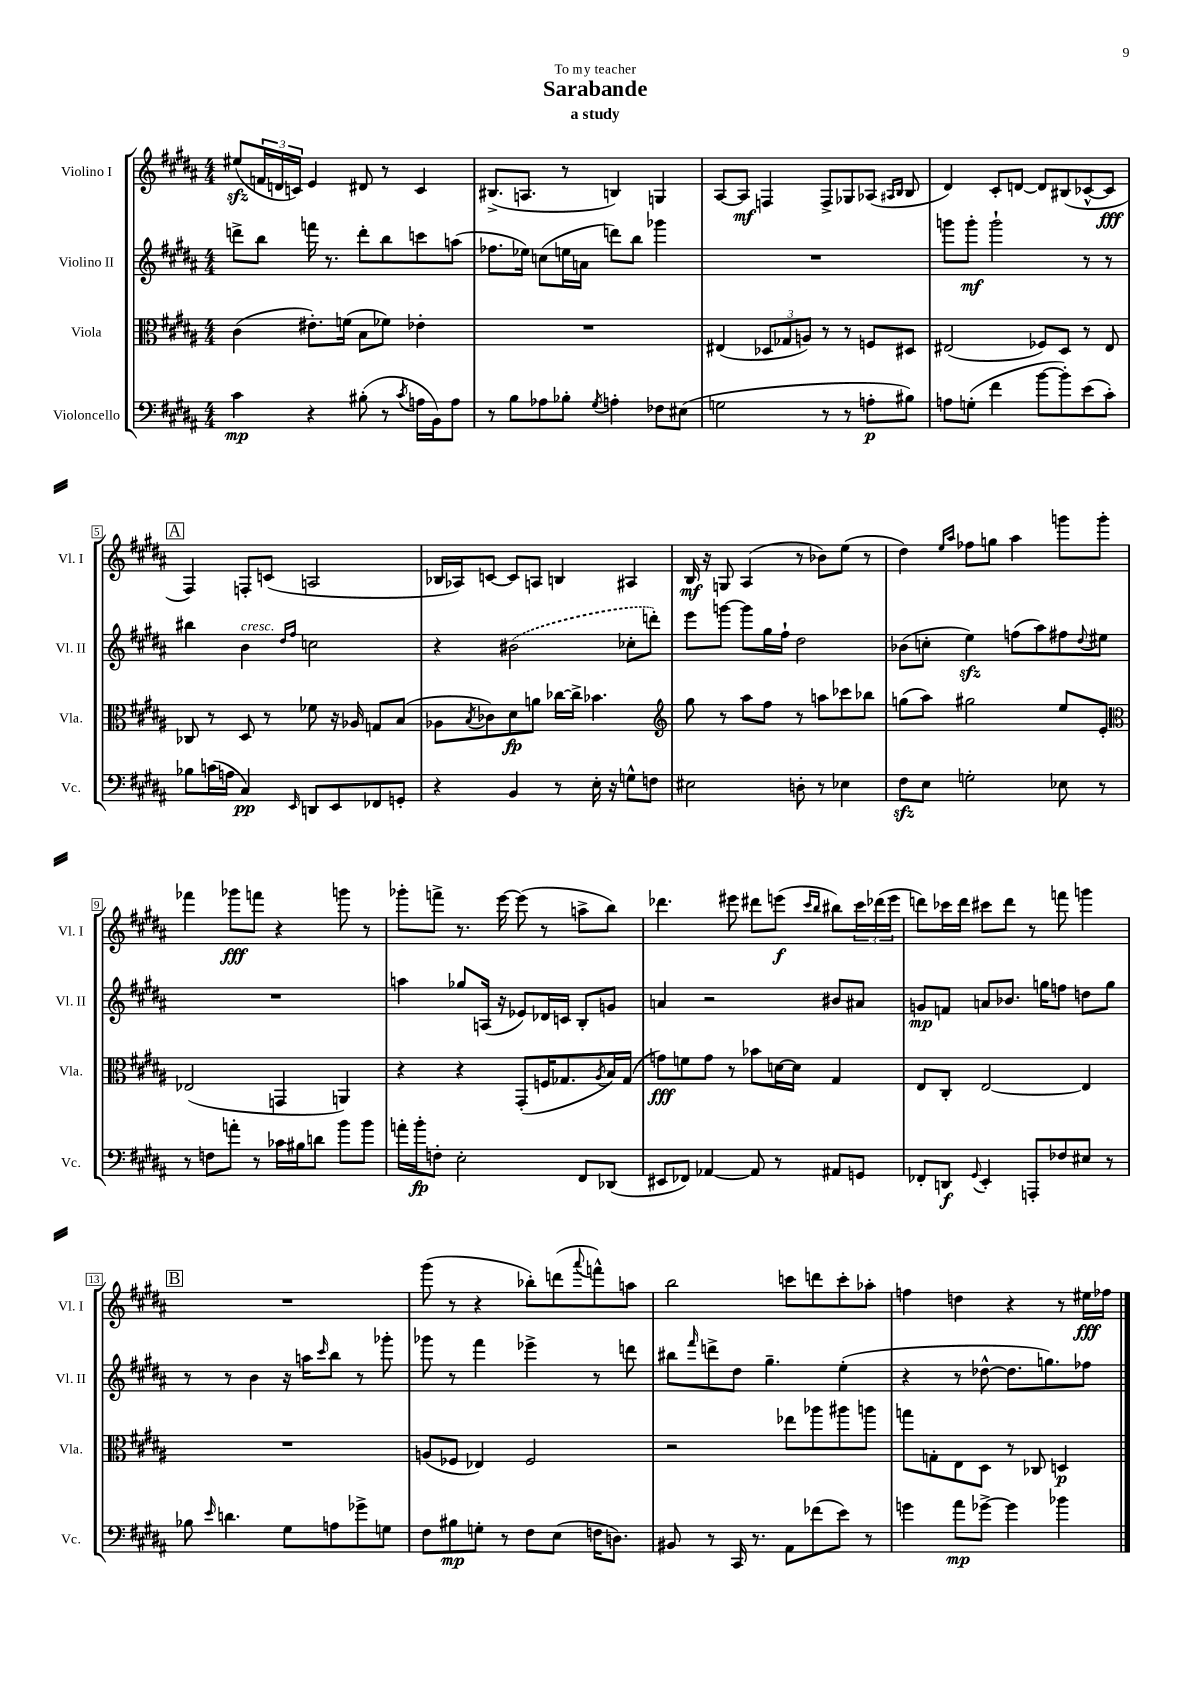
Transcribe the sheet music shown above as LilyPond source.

\header { title = "Sarabande" subtitle = "a study" dedication = "To my teacher" }
<<
\new StaffGroup <<
\new Staff = "s0" \with { instrumentName = "Violino I" shortInstrumentName = "Vl. I" } {
    \clef treble \key b \major \numericTimeSignature \time 4/4
    eis''8\sfz( \tuplet 3/2 { f'16 d'16 c'16) } e'4 dis'8 r8 c'4 |
    bis8.->( a8. r8 b4) g4 |
    ais8~ ais8\mf f4 f8-> ges8 aes8( \grace { ais16 b16 } b8 |
    dis'4) cis'8-. d'8~ d'8 bis8( ces'8~-^ ces'8\fff |
    \mark \markup { \box "A" } fis4) f8-. c'8( a2 |
    bes16 aes16) c'8~ c'8 a8 b4 ais4 |
    b16\mf r16 g8 ais4( r8 bes'8) e''8( r8 |
    dis''4) \grace { e''16 ais''16 } fes''8 g''8 ais''4 g'''8 g'''8-. |
    fes'''4 ges'''8\fff f'''8 r4 g'''8 r8 |
    ges'''8-. f'''8-> r8. e'''16~ e'''8( r8 a''8-> b''8) |
    des'''4. eis'''8 dis'''8 e'''8\f( \grace { cis'''16 b''16 } bis''8) \tuplet 3/2 { cis'''16 des'''16( e'''16 } |
    d'''8) ces'''16 d'''16 cis'''8 d'''8 r8 f'''8 g'''4 |
    \mark \markup { \box "B" } R1 |
    gis'''8( r8 r4 bes''8-.) d'''8( \appoggiatura { ais'''8 } f'''8-^) a''8 |
    b''2 c'''8 d'''8 c'''8-. aes''8-. |
    f''4 d''4 r4 r8 eis''16\fff fes''16 \bar "|." |
}
\new Staff = "s1" \with { instrumentName = "Violino II" shortInstrumentName = "Vl. II" } {
    \clef treble \key b \major \numericTimeSignature \time 4/4
    d'''8-> b''8 f'''16 r8. d'''8-. b''8 c'''8 a''8( |
    fes''8. ees''16) c''8( e''16 a'16 d'''8) b''8 ges'''4 |
    R1 |
    g'''8 g'''8-.\mf g'''2-! r8 r8 |
    \mark \markup { \box "A" } bis''4 b'4^\markup { \italic "cresc." } \grace { dis''16 fis''16 } c''2 |
    r4 \once \slurDashed bis'2( ces''8-. d'''8-.) |
    e'''8 g'''8~ g'''8 gis''16 fis''16-! dis''2 |
    bes'8( c''8-. e''4\sfz) f''8( ais''8) fis''8 \appoggiatura { dis''8 } eis''8 |
    R1 |
    a''4 ges''8 a16( r16 ees'8) des'16 c'16 b8-. g'8 |
    a'4 r2 bis'8 ais'8 |
    g'8\mp f'8 a'8 bes'8. g''16 f''8 d''8 g''8 |
    \mark \markup { \box "B" } r8 r8 b'4 r16 a''16 \grace { cis'''16 } b''8 r8 ges'''8-. |
    ges'''8 r8 fis'''4 ees'''4-> r8 d'''8 |
    bis''8 \grace { fis'''16 } d'''8-> dis''8 gis''4.-- e''4-.( |
    r4 r8 des''8~-^ des''8. g''8.) fes''8 \bar "|." |
}
\new Staff = "s2" \with { instrumentName = "Viola" shortInstrumentName = "Vla." } {
    \clef alto \key b \major \numericTimeSignature \time 4/4
    cis'4( eis'8.-.) f'16( b8 fes'8) ees'4-. |
    R1 |
    eis4( \tuplet 3/2 { des8 ges8 a8) } r8 r8 f8 dis8 |
    eis2( fes8) dis8 r8 eis8 |
    \mark \markup { \box "A" } ces8 r8 dis8 r8 fes'8 r16 aes16 g8 b8( |
    aes8 \acciaccatura { b8 } ces'8) dis'8\fp a'8 ces''16~ ces''16-> bes'4. |
    \clef treble gis''8 r8 ais''8 fis''8 r8 a''8 ces'''8 bes''8 |
    g''8( ais''8) gis''2 e''8 e'8-. |
    \clef alto ees2( g,4 a,4) |
    r4 r4 gis,8-.( f16 ges8. \acciaccatura { ais8 } b16) ges16( |
    g'8\fff) f'8 g'8 r8 bes'8 d'16~ d'16 gis4 |
    e8 cis8-. e2~ e4 |
    \mark \markup { \box "B" } R1 |
    a8( fes8 ees4) fes2 |
    r2 ees''8 aes''8 ais''8 a''8 |
    g''8 g8-. e8 dis8 r8 ces8 d4\p \bar "|." |
}
\new Staff = "s3" \with { instrumentName = "Violoncello" shortInstrumentName = "Vc." } {
    \clef bass \key b \major \numericTimeSignature \time 4/4
    cis'4\mp r4 bis8-.( r8 \acciaccatura { cis'8 } a16 b,16) a8 |
    r8 b8 aes8 bes8-. \acciaccatura { gis8 } a4-. fes8 eis8( |
    g2 r8 r8 a8-.\p bis8) |
    a8 g8-.( fis'4 b'8~ b'8-.) e'8( cis'8-.) |
    \mark \markup { \box "A" } bes8 c'16( a16 cis4\pp) \grace { e,16 } d,8 e,8 fes,8 g,8-. |
    r4 b,4 r8 e16-. r16 g8-^ f8 |
    eis2 d8-. r8 ees4 |
    fis8\sfz e8 g2-. ees8 r8 |
    r8 f8 a'8-. r8 ces'16 bis16 d'8 b'8 b'8 |
    a'16-. b'16-.\fp f8-. e2-. fis,8 des,8( |
    eis,8 fes,8) aes,4~ aes,8 r8 ais,8 g,8 |
    fes,8-. d,8\f \appoggiatura { gis,8 } e,4-. a,,8-. fes8 eis8 r8 |
    \mark \markup { \box "B" } bes8 \grace { e'16 } d'4. gis8 a8 ges'8-> g8 |
    fis8 bis8\mp g8-. r8 fis8 e8( f16 d8.) |
    bis,8 r8 cis,16 r8. ais,8 fes'8( e'8) r8 |
    g'4 ais'8\mp ges'8~-> ges'4 bes'4 \bar "|." |
}
>>
>>
\layout { \context { \Score \override BarNumber.stencil = #(make-stencil-boxer 0.1 0.3 ly:text-interface::print) } }
